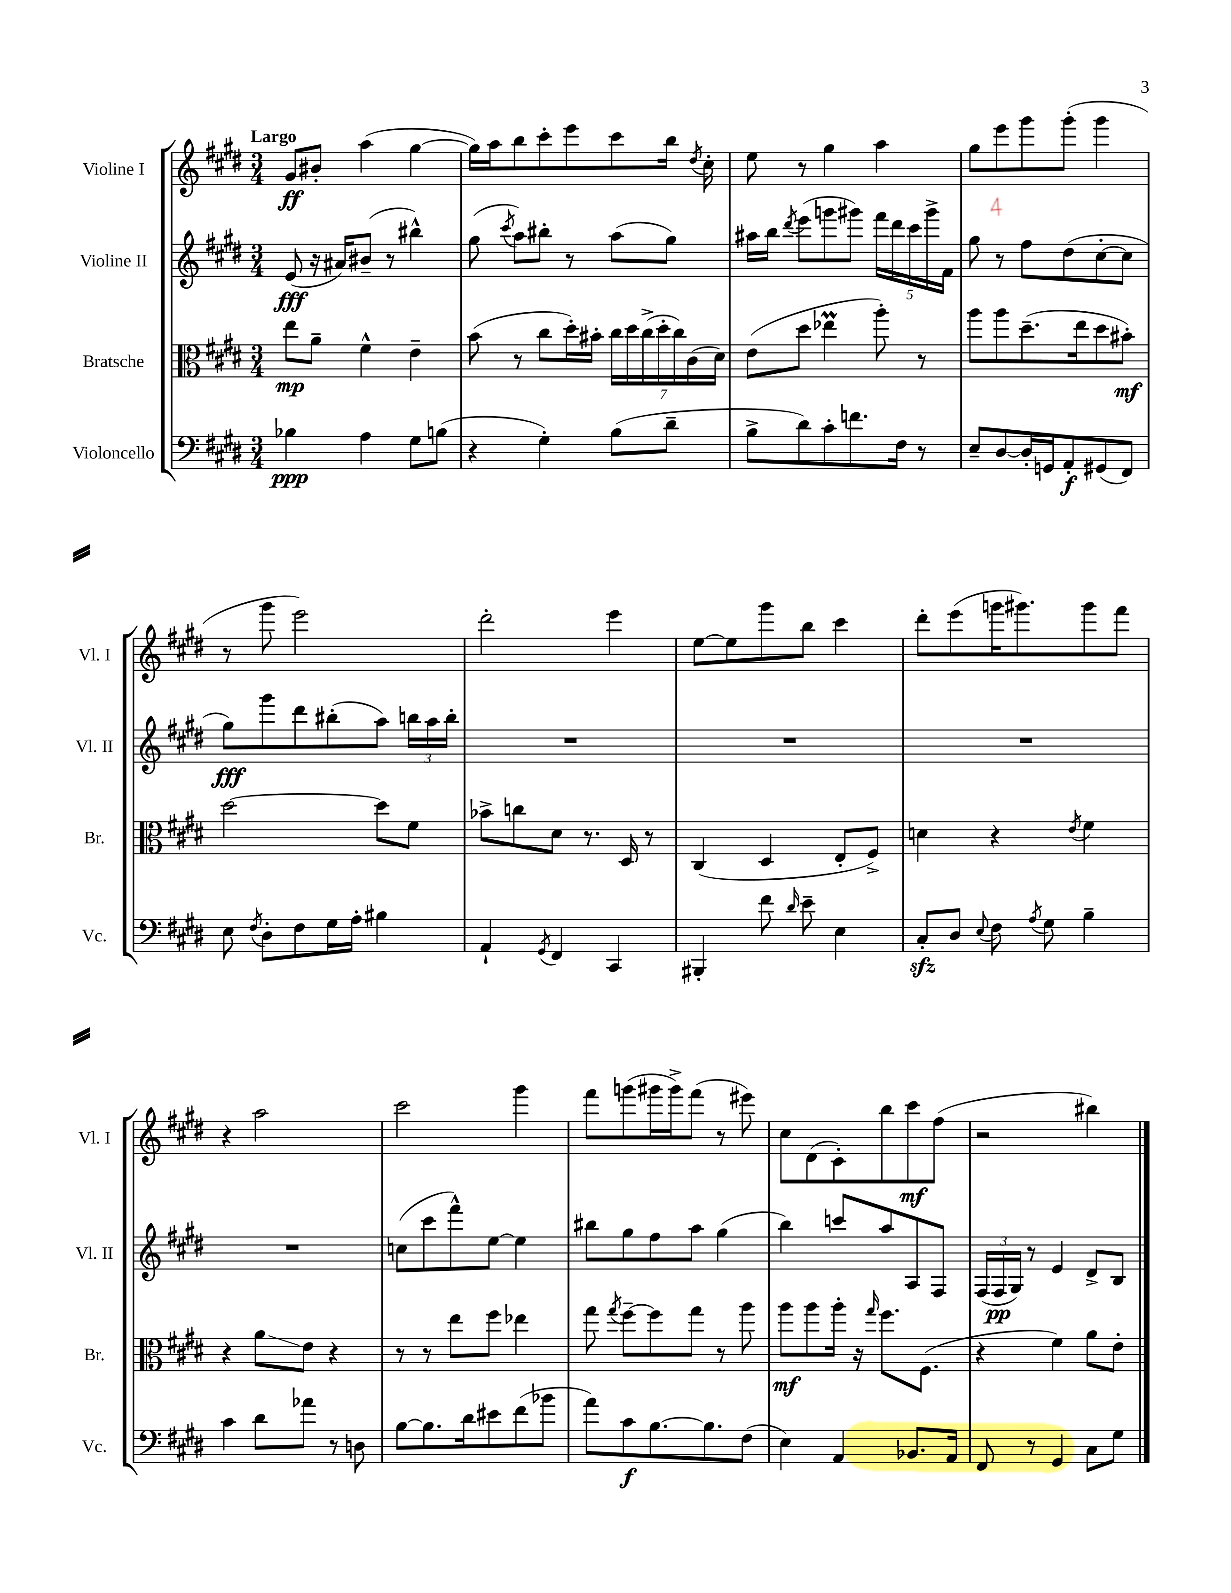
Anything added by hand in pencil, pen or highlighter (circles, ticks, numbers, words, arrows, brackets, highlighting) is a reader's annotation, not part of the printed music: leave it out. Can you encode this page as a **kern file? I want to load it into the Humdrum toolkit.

**kern	**kern	**kern	**kern
*staff4	*staff3	*staff2	*staff1
*clefF4	*clefC3	*clefG2	*clefG2
*k[f#c#g#d#]	*k[f#c#g#d#]	*k[f#c#g#d#]	*k[f#c#g#d#]
*M3/4	*M3/4	*M3/4	*M3/4
4B-	8ee	(8e	8g#
.	8a~	16r	8b#'
.	.	16a#)	.
4A	4f#^^	(8b#~	(4aa
.	.	8r	.
8G#	4e~	4bb#^^)	[4gg#
(8B	.	.	.
=	=	=	=
4r	(8b	(8gg#	16gg#])
.	.	.	16aa
.	.	8qccc#	.
.	8r	8aa)	8bb
4G#')	8cc#	8bb#'	8ccc#'
.	16dd#')	8r	8eee
.	16b#'	.	.
(8B	28cc#	(8aa	8ccc#
.	28dd#	.	.
.	(28cc#^	.	.
.	28dd#'	.	.
8d#~	.	8gg#)	16bb
.	28cc#)	.	.
.	(28c#	.	.
.	.	.	8qdd#
.	.	.	16cc#'
.	28d#)	.	.
=	=	=	=
8B^	(8e	16aa#	8ee
.	.	16bb	.
.	.	8qddd#	.
8d#)	8dd#	(8eee	8r
8c#'	4ee-	8ggg	4gg#
8.f	.	8ggg#)	.
.	8aa')	20fff#	4aa
.	.	20ddd#	.
16F#	.	.	.
.	.	20ccc#	.
8r	8r	.	.
.	.	20ggg#^	.
.	.	20f#	.
=	=	=	=
8E~	8aa	8gg#	8gg#
[8D#	8aa	8r	8eee
16D#']	(8.dd#~	8ff#	8ggg#
16GG	.	.	.
8AA'	.	(8dd#	(8ggg#'
.	16ee	.	.
(8GG#	8dd#	[8cc#'	4ggg#
8FF#)	8b#')	8cc#]	.
=	=	=	=
8E	[2dd#	8gg#)	8r
8qF#	.	.	.
8D#'	.	8ggg#	8ggg#
8F#	.	8ddd#	2eee)
16G#	.	(8bb#'	.
16A'	.	.	.
4B#	8dd#]	8aa)	.
.	8f#	24bb	.
.	.	24aa	.
.	.	24bb'	.
=	=	=	=
4AA`	8b-^	2.r	2ddd#'
.	8cc	.	.
8qGG#	.	.	.
4FF#	8d#	.	.
.	8.r	.	.
4CC#	.	.	4eee
.	16D#	.	.
.	8r	.	.
=	=	=	=
4BBB#'	(4C#	2.r	[8ee
.	.	.	8ee]
8f#	4D#	.	8ggg#
16qqd#	.	.	.
8e~	.	.	8bb
4E	8E'	.	4ccc#
.	8F#^)	.	.
=	=	=	=
8C#'	4d	2.r	8ddd#'
8D#	.	.	(8eee
8qqE	.	.	.
8F#	4r	.	16ggg
.	.	.	8.ggg#)
8qA	.	.	.
8G#	.	.	.
.	8qe	.	.
4B~	4f#	.	8ggg#
.	.	.	8fff#
=	=	=	=
4c#	4r	2.r	4r
8d#	8a	.	2aa
8a-	8e	.	.
8r	4r	.	.
8D	.	.	.
=	=	=	=
[8B	8r	(8cc	2ccc#
8.B]	8r	8ccc#	.
.	8ee	8fff#^^)	.
16d#	.	.	.
8e#	8ff#	[8ee	.
(8f#	4ee-	4ee]	4ggg#
8b-	.	.	.
=	=	=	=
8a)	8gg#	8bb#	8fff#
.	8qgg#	.	.
8c#	[8ff#~	8gg#	(8ggg
[8.B	8ff#]	8ff#	16ggg#
.	.	.	16ggg#^)
.	8gg#	8aa	(8fff#
8.B]	.	.	.
.	8r	(4gg#	8r
(8F#	8aa	.	8eee#)
=	=	=	=
4E)	8aa	4bb)	8cc#
.	8aa	.	(8d#
4AA	16aa'	8ccc	8c#')
.	16r	.	.
.	16qqgg#	.	.
.	8.ff#	8aa	8bb
8.BB-	.	8A	8ccc#
.	(8.F#	.	.
.	.	8F#	(8ff#
16AA	.	.	.
=	=	=	=
8FF#	4r	(24F#	2r
.	.	24F#	.
.	.	24G#)	.
8r	.	8r	.
4GG#	4f#)	4e	.
8C#	8a	8d#^	4bb#)
8G#	8e'	8B	.
==	==	==	==
*-	*-	*-	*-
